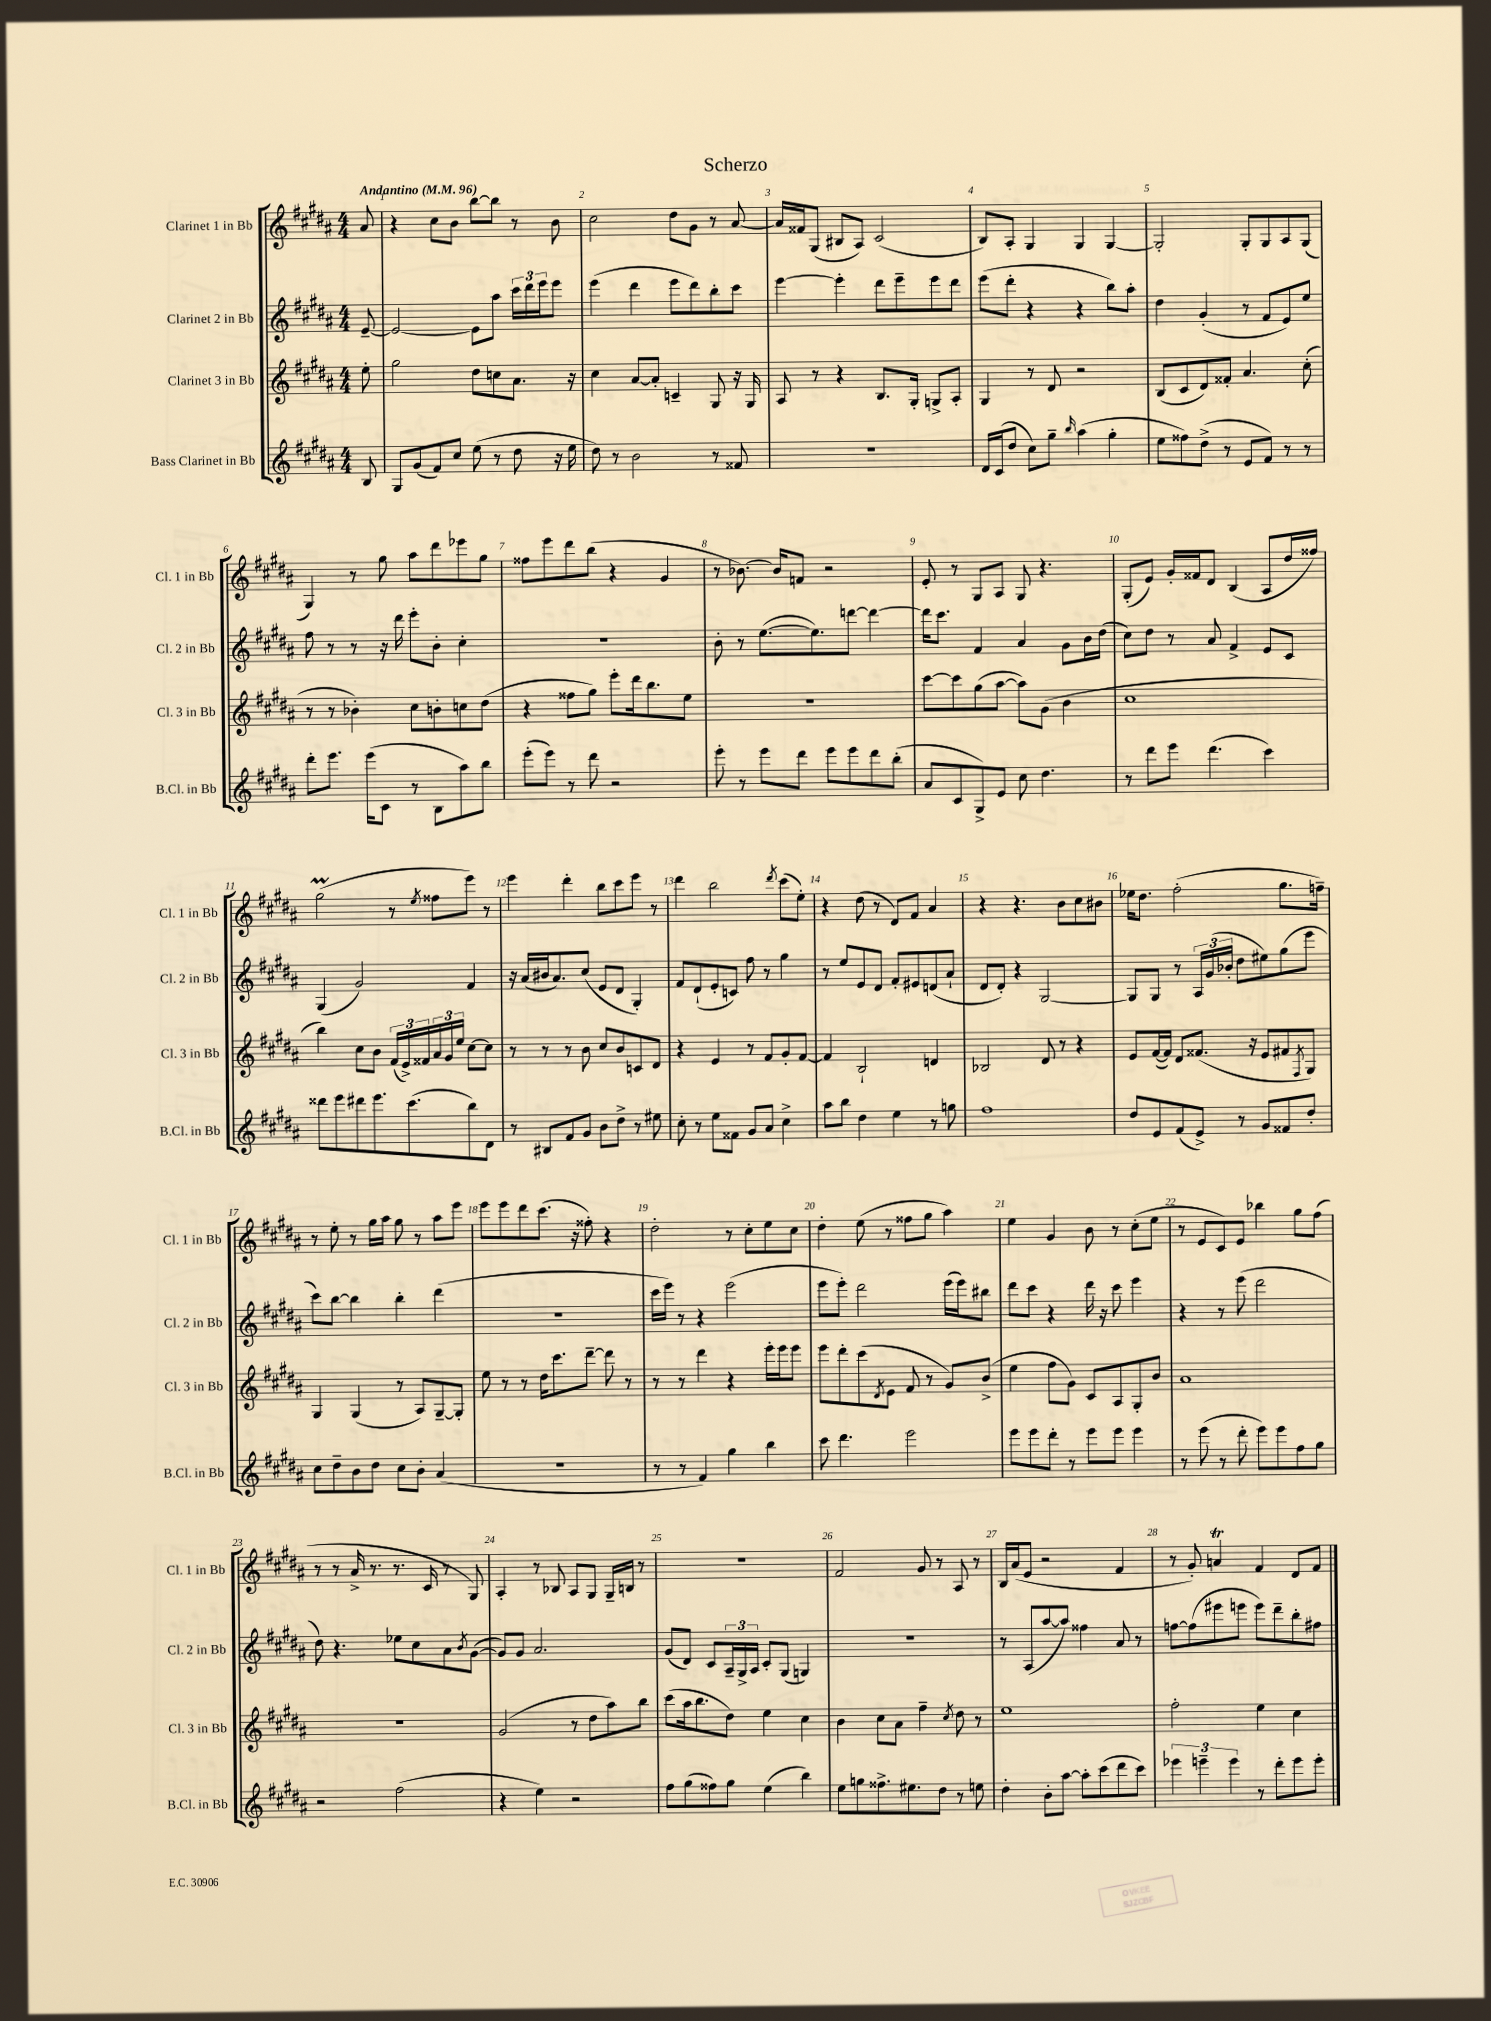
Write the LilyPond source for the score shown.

\header { title = "Scherzo" }
<<
\new StaffGroup <<
\new Staff = "s0" \with { instrumentName = "Clarinet 1 in Bb" shortInstrumentName = "Cl. 1 in Bb" } {
    \clef treble \key b \major \numericTimeSignature \time 4/4 \partial 8 \tempo "Andantino" 4 = 96
    ais'8 |
    r4 cis''8 b'8 b''8~ b''8 r8 b'8 |
    cis''2 dis''8 gis'8 r8 ais'8~ |
    ais'16 fisis'16 gis8( bis8 ais8) cis'2( |
    b8) ais8-. gis4 gis4 gis4~ |
    gis2-. gis8-. gis8 ais8 gis8( |
    gis4) r8 gis''8 ais''8 dis'''8 ees'''8 gis''8 |
    fisis''8 e'''8 dis'''8 b''8( r4 gis'4 |
    r8 bes'8.~) bes'16 f'8 r2 |
    e'8-. r8 gis8 ais8 gis8 r4. |
    gis8-.( e'8) gis'16-. fisis'16 dis'8 b4( ais8 dis''16 fisis''16) |
    gis''2\prall( r8 \acciaccatura { e''8 } fisis''8 e'''8) r8 |
    e'''4 dis'''4-. b''8 cis'''8 e'''8 r8 |
    dis'''4 b''2 \acciaccatura { dis'''8 } cis'''8( e''8-.) |
    r4 dis''8( r8 dis'8) fis'8 ais'4 |
    r4 r4. b'8 cis''8 bis'8 |
    ees''16 dis''8. fis''2-.( gis''8. f''16--) |
    r8 e''8-. r8 gis''16 ais''16 gis''8 r8 ais''8 e'''8 |
    e'''8 e'''8 dis'''8 cis'''8.( r16 fisis''8-.) r4 |
    dis''2-. r8 cis''8-. e''8 cis''8 |
    dis''4-. e''8( r8 fisis''8 gis''8 ais''4) |
    e''4 gis'4 b'8 r8 cis''8-.( e''8 |
    r8 e'8 cis'8) e'8 bes''4 gis''8 fis''8( |
    r8 r8 ais'16-> r8. r8. cis'16 r8 gis8) |
    ais4-. r8 bes8 ais8 gis8 gis16-- b16 r8 |
    R1 |
    fis'2 gis'8 r8 ais8 r8 |
    b16 ais'16( e'8 r2 fis'4 |
    r8 gis'8-.) a'4\trill fis'4 dis'8 fis'8 \bar "|." |
}
\new Staff = "s1" \with { instrumentName = "Clarinet 2 in Bb" shortInstrumentName = "Cl. 2 in Bb" } {
    \clef treble \key b \major \numericTimeSignature \time 4/4 \partial 8
    e'8~-- |
    e'2~ e'8 ais''8 \tuplet 3/2 { cis'''16 dis'''16 e'''16 } e'''8 |
    e'''4( dis'''4 e'''8 dis'''8) b''8-. cis'''8 |
    e'''4~ e'''4-. dis'''8 e'''8-- e'''8 dis'''8 |
    e'''8( dis'''8-. r4 r4 b''8) ais''8-. |
    dis''4 gis'4-.( r8 fis'8 e'8) e''8 |
    fis''8 r8 r8 r16 dis'''16 e'''8-. b'8-. cis''4-. |
    r1 |
    b'8-. r8 e''8.~( e''8.) d'''8~ d'''4~ |
    d'''16 cis'''8. fis'4 ais'4 gis'8 b'16 dis''16( |
    cis''8) dis''8 r8 ais'8 fis'4-> e'8 cis'8 |
    gis4( gis'2) fis'4 |
    r16 ais'16( bis'16 ais'8.) cis''8( e'8 dis'8 gis4-.) |
    fis'8 dis'8-!( e'8-. c'8) fis''8 r8 gis''4 |
    r8 e''8 e'8 dis'8 fis'8-. eis'8 d'8( ais'8-! |
    dis'8 dis'8-.) r4 gis2~ |
    gis8 gis8 r8 \tuplet 3/2 { ais16 gis'16( bes'16-. } dis''8 eis''8) gis''8( e'''8 |
    cis'''8) b''8~ b''4 b''4-. dis'''4( |
    R1 |
    cis'''16 e'''16) r8 r4 e'''2( |
    e'''8 e'''8-.) dis'''2 e'''16( e'''16) bis''8 |
    dis'''8 cis'''8 r4 dis'''16 r16 cis'''8 e'''4 |
    r4 r8 e'''8( dis'''2 |
    dis''8) r4. ees''8 cis''8 ais'8 \acciaccatura { b'8 } gis'8~( |
    gis'8) gis'8 ais'2. |
    gis'8( dis'8) cis'8 \tuplet 3/2 { ais16-- gis16-> ais16 } cis'8-. gis8( g4) |
    R1 |
    r8 ais8( ais''8~ ais''8) fisis''4 ais'8 r8 |
    f''8~ f''8( eis'''8 e'''8 e'''8) dis'''8-- b''8-. fis''8 \bar "|." |
}
\new Staff = "s2" \with { instrumentName = "Clarinet 3 in Bb" shortInstrumentName = "Cl. 3 in Bb" } {
    \clef treble \key b \major \numericTimeSignature \time 4/4 \partial 8
    e''8-. |
    gis''2 dis''8 c''8 ais'8. r16 |
    cis''4 ais'8~ ais'8-. c'4-- gis8 r16 gis16 |
    ais8 r8 r4 b8. gis16-. g8-> ais8-. |
    gis4 r8 dis'8 r2 |
    b8( cis'8 dis'8) fisis'8-. ais'4. cis''8-.( |
    r8 r8 bes'4-.) cis''8 b'8-. c''8 dis''8( |
    r4 fisis''8 gis''8) e'''8-. dis'''16 b''8. e''8 |
    r1 |
    cis'''8~ cis'''8 gis''8( ais''8~ ais''8) gis'8( b'4 |
    cis''1 |
    b''4) cis''8 b'8 \tuplet 3/2 { fis'16( e'16->) fisis'16 } \tuplet 3/2 { ais'16 gis'16 e''16 } cis''8~ cis''8 |
    r8 r8 r8 b'8 cis''8 b'8 c'8 dis'8 |
    r4 e'4 r8 fis'8 gis'8-. fis'8~ |
    fis'4 b2-! d'4 |
    bes2 dis'8 r8 r4 |
    e'8 fis'16~( fis'16) dis'8 fisis'8.( r16 e'8 fis'8 \acciaccatura { fis8 } gis8) |
    gis4 gis4( r8 ais8) gis8~-- gis8-. |
    e''8 r8 r8 dis''16 cis'''8. dis'''8~-- dis'''8 r8 |
    r8 r8 dis'''4 r4 e'''16-. e'''16 e'''8 |
    e'''8 dis'''8-. cis'''8( \acciaccatura { dis'8 } e'8 fis'8 r8 gis'8) b'8->( |
    e''4 fis''8 gis'8) cis'8 ais8 gis8-. b'8 |
    ais'1 |
    R1 |
    gis'2( r8 dis''8 ais''8) b''8 |
    cis'''8( ais''16 b''8. dis''8) e''4 cis''4 |
    b'4 cis''8 ais'8 fis''4-- \acciaccatura { cis''8 } dis''8 r8 |
    e''1 |
    fis''2-. e''4 cis''4 \bar "|." |
}
\new Staff = "s3" \with { instrumentName = "Bass Clarinet in Bb" shortInstrumentName = "B.Cl. in Bb" } {
    \clef treble \key b \major \numericTimeSignature \time 4/4 \partial 8
    b8 |
    gis8 gis'8( fis'8) cis''8 e''8( r8 dis''8 r16 e''16 |
    dis''8) r8 b'2 r8 fisis'8 |
    R1 |
    dis'16 cis'16( dis''8 cis''8) gis''8-- \grace { b''16 } ais''4( gis''4-. |
    e''8 fisis''8) dis''8->( r8 e'8 fis'8) r8 r8 |
    dis'''8-. e'''8. e'''16( cis'8 r8 b8 ais''8) b''8 |
    e'''8-.( e'''8) r8 dis'''8 r2 |
    e'''8-. r8 e'''8 dis'''8 e'''8 e'''8 dis'''8 b''8-.( |
    ais'8 cis'8 gis8->) e'8 cis''8 dis''4. |
    r8 dis'''8 e'''8 dis'''4.( cis'''4) |
    disis'''8 e'''8 dis'''8 e'''8. cis'''8.( b''8) dis'8 |
    r8 bis8 fis'8 gis'8 b'8 dis''8-> r8 eis''8 |
    cis''8-. r8 e''8 fisis'8 gis'8 ais'8 cis''4-> |
    ais''8 b''8 dis''4 e''4 r8 g''8 |
    fis''1 |
    dis''8 e'8 fis'8( e'8->) r8 gis'8 fisis'8 dis''8-. |
    cis''8 dis''8-- b'8 dis''8 cis''8 b'8-. ais'4( |
    R1 |
    r8 r8 fis'4) gis''4 b''4 |
    cis'''8 dis'''4. e'''2 |
    e'''8 e'''8 dis'''8-. r8 e'''8 e'''8 e'''4 |
    r8 e'''8( r8 dis'''8-. e'''8) e'''8 fis''8 gis''8 |
    r2 fis''2( |
    r4 e''4) r2 |
    fis''8 gis''8( fisis''8) gis''8 e''4( b''4) |
    e''8 g''8 fisis''8.-> eis''8. dis''8 r8 e''8 |
    dis''4-. b'8-. ais''8~ ais''8-. cis'''8( dis'''8 cis'''8) |
    \tuplet 3/2 { ees'''4 e'''4-- e'''4 } r8 dis'''8-. e'''8 e'''8-. \bar "|." |
}
>>
>>
\layout { \context { \Score \override BarNumber.break-visibility = ##(#f #t #t) barNumberVisibility = #all-bar-numbers-visible } }
